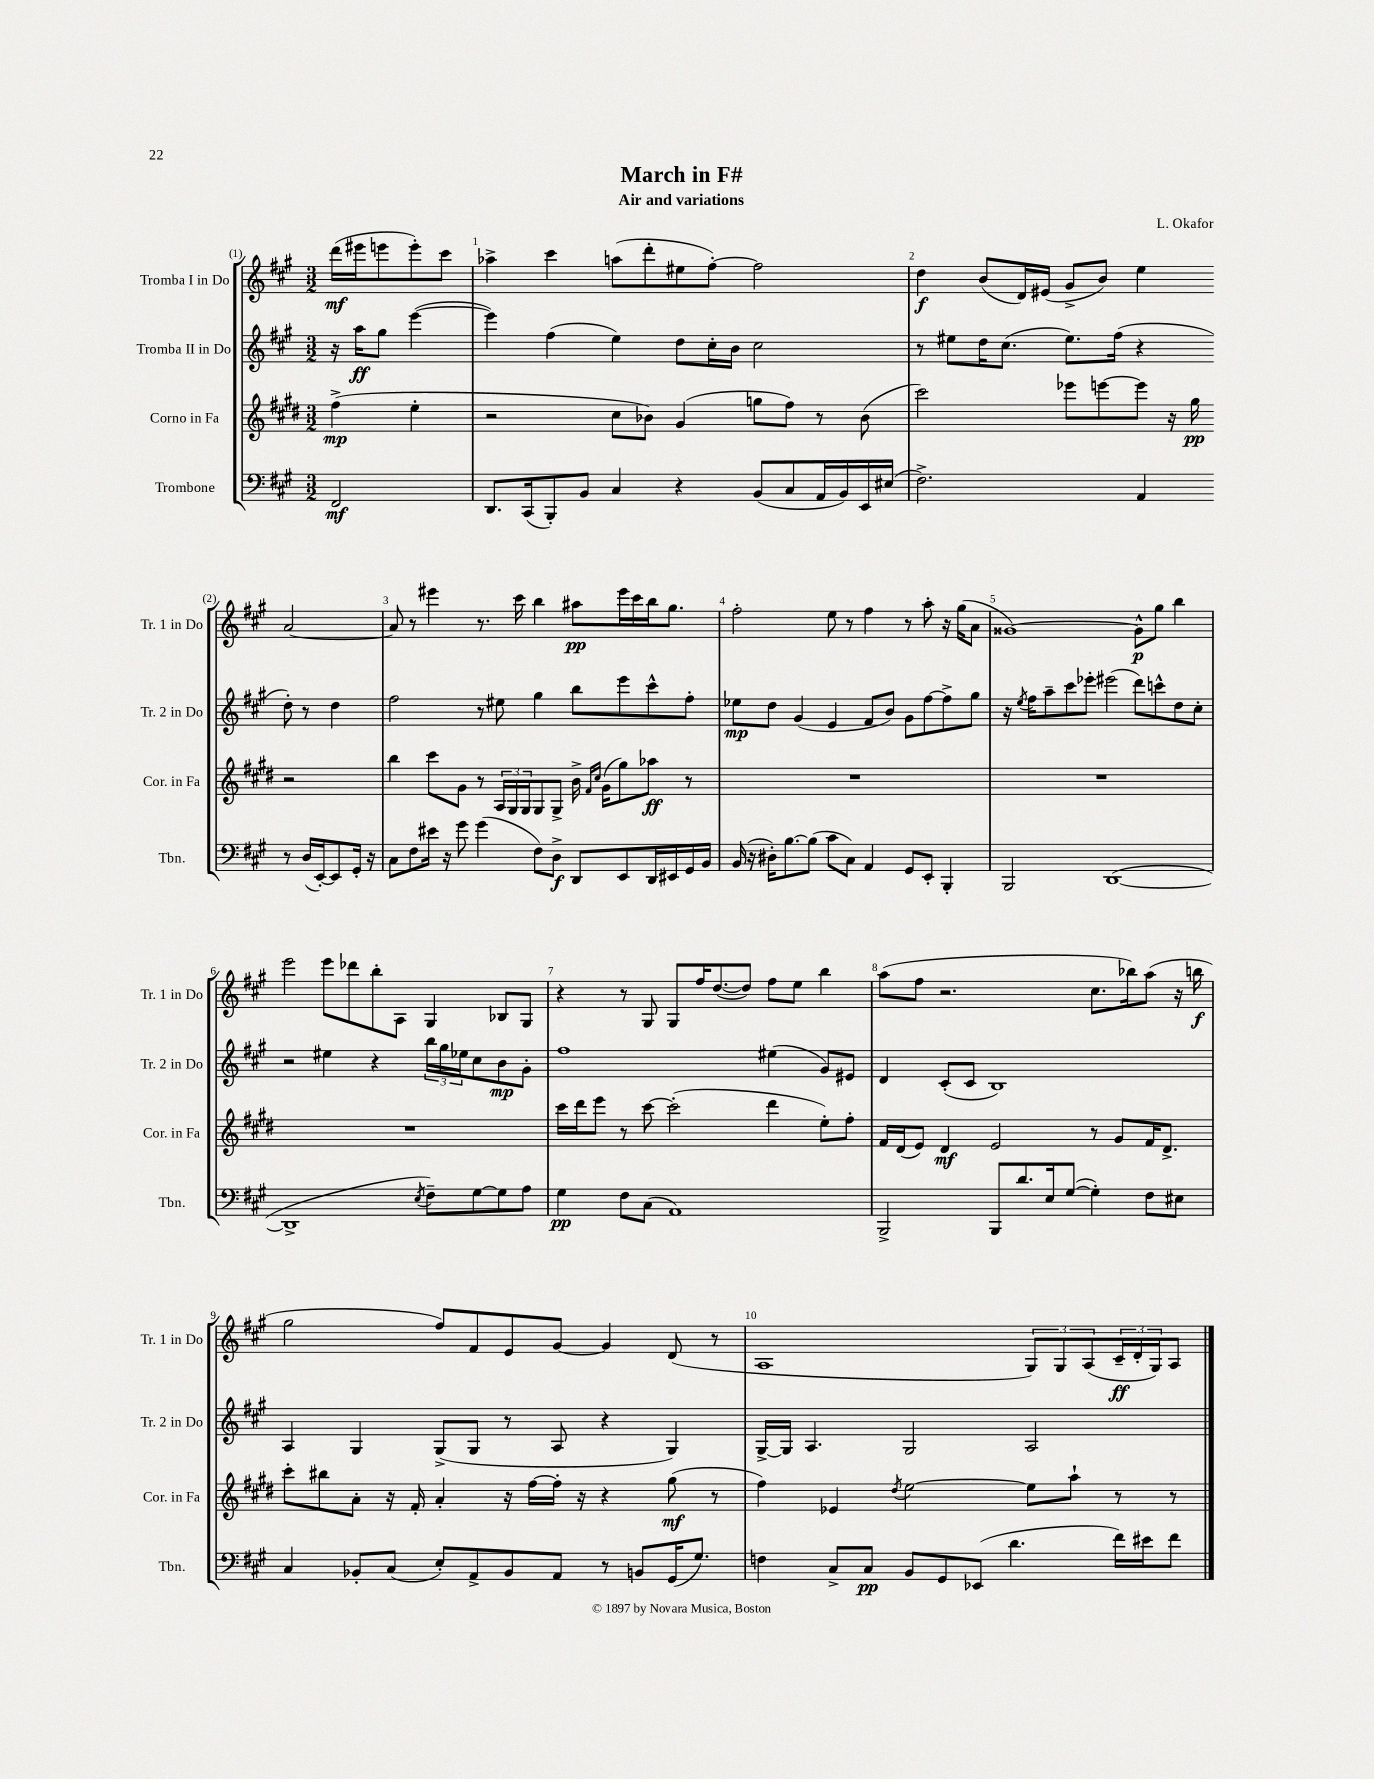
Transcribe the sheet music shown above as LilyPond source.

\header { title = "March in F#" composer = "L. Okafor" subtitle = "Air and variations" }
<<
\new StaffGroup <<
\new Staff = "s0" \with { instrumentName = "Tromba I in Do" shortInstrumentName = "Tr. 1 in Do" } {
    \clef treble \key a \major \numericTimeSignature \time 3/2 \partial 2
    d'''16\mf( eis'''16 e'''8 e'''8-.) cis'''8 |
    aes''4-> cis'''4 a''8( d'''8-. eis''8 fis''8~-.) fis''2 |
    d''4\f b'8( d'16) eis'16( gis'8-> b'8) e''4 a'2~ |
    a'8 r8 eis'''4 r8. cis'''16 b''4 ais''8\pp eis'''16 cis'''16 b''16 gis''8. |
    fis''2-. e''8 r8 fis''4 r8 a''8-. r16 gis''16( a'8 |
    gisis'1~) gisis'8-^\p gis''8 b''4 |
    e'''2 e'''8 des'''8 b''8-. a8 gis4 bes8 gis8 |
    r4 r8 gis8 gis8 fis''16 d''8.~( d''8) fis''8 e''8 b''4 |
    a''8( fis''8 r2. cis''8. bes''16) a''8( r16 b''16\f |
    gis''2 fis''8) fis'8 e'8 gis'8~ gis'4 d'8( r8 |
    a1 \tuplet 3/2 { gis8) gis8 a8( } \tuplet 3/2 { cis'16--\ff d'16-. gis16) } a8 \bar "|." |
}
\new Staff = "s1" \with { instrumentName = "Tromba II in Do" shortInstrumentName = "Tr. 2 in Do" } {
    \clef treble \key a \major \numericTimeSignature \time 3/2 \partial 2
    r16 a''16\ff gis''8 e'''4~( |
    e'''4) fis''4( e''4) d''8 cis''16-. b'16 cis''2 |
    r8 eis''8 d''16 cis''8.( eis''8.) fis''16( r4 d''8-.) r8 d''4 |
    fis''2 r8 eis''8 gis''4 b''8 e'''8 cis'''8-^ fis''8-. |
    ees''8\mp d''8 gis'4( e'4 fis'8 b'8) gis'8 fis''8~ fis''8-> gis''8 |
    r16 \acciaccatura { e''8 } fis''16 a''8-- cis'''8 ees'''8-. eis'''2( d'''8) c'''8-^ d''8 cis''8-. |
    r2 eis''4 r4 \tuplet 3/2 { b''16 gis''16 ees''16 } cis''8 b'8\mp gis'8-. |
    fis''1 eis''4( gis'8) eis'8 |
    d'4 cis'8-.( cis'8 b1) |
    a4 gis4 gis8->( gis8 r8 a8 r4 gis4) |
    gis16~-> gis16 a4. gis2 a2 \bar "|." |
}
\new Staff = "s2" \with { instrumentName = "Corno in Fa" shortInstrumentName = "Cor. in Fa" } {
    \clef treble \key e \major \numericTimeSignature \time 3/2 \partial 2
    fis''4->\mp( e''4-. |
    r2 cis''8 bes'8) gis'4( g''8 fis''8) r8 bes'8( |
    cis'''2) ees'''8 e'''8~ e'''8 r16 gis''16\pp r2 |
    b''4 cis'''8 gis'8 r8 \tuplet 3/2 { a16 gis16 gis16 } gis8 gis8-> b'16-> \grace { fis'16 cis''16 } gis'16( gis''8) aes''8\ff r8 |
    R1. |
    R1. |
    R1. |
    cis'''16 dis'''16 e'''8 r8 cis'''8~ cis'''2-.( dis'''4 e''8-.) fis''8-. |
    fis'16 dis'16( e'8) dis'4\mf e'2 r8 gis'8 fis'16 dis'8.-> |
    cis'''8-. bis''8 a'8-. r16 fis'16-. a'4-. r16 fis''16~ fis''16-. r16 r4 gis''8\mf( r8 |
    fis''4) ees'4 \acciaccatura { dis''8 } e''2~ e''8 a''8-! r8 r8 \bar "|." |
}
\new Staff = "s3" \with { instrumentName = "Trombone" shortInstrumentName = "Tbn." } {
    \clef bass \key a \major \numericTimeSignature \time 3/2 \partial 2
    fis,2\mf |
    d,8. cis,16( b,,8-.) b,8 cis4 r4 b,8( cis8 a,16 b,16) e,16 eis16( |
    fis2.->) a,4 r8 d16( e,16~-.) e,8 gis,16-. r16 |
    cis8 fis8 eis'16 r16 gis'8 gis'4( fis8) d8->\f d,8 e,8 d,16 eis,16 gis,16 b,16 |
    b,16( r16 dis16-.) b8.~ b8( cis'8 cis8) a,4 gis,8 e,8-. b,,4-. |
    b,,2 d,1~( |
    d,1-> \acciaccatura { e8 } fis8--) gis8~ gis8 a8 |
    gis4\pp fis8 cis8( a,1) |
    b,,2-> b,,8 d'8. e16 gis8~( gis4-.) fis8 eis8 |
    cis4 bes,8-. cis8( e8-.) a,8-> bes,8 a,8 r8 b,8 gis,16( gis8.) |
    f4 cis8-> cis8\pp b,8 gis,8 ees,8( d'4. fis'16) eis'16 fis'8 \bar "|." |
}
>>
>>
\layout { \context { \Score \override BarNumber.break-visibility = ##(#f #t #t) barNumberVisibility = #all-bar-numbers-visible } }
